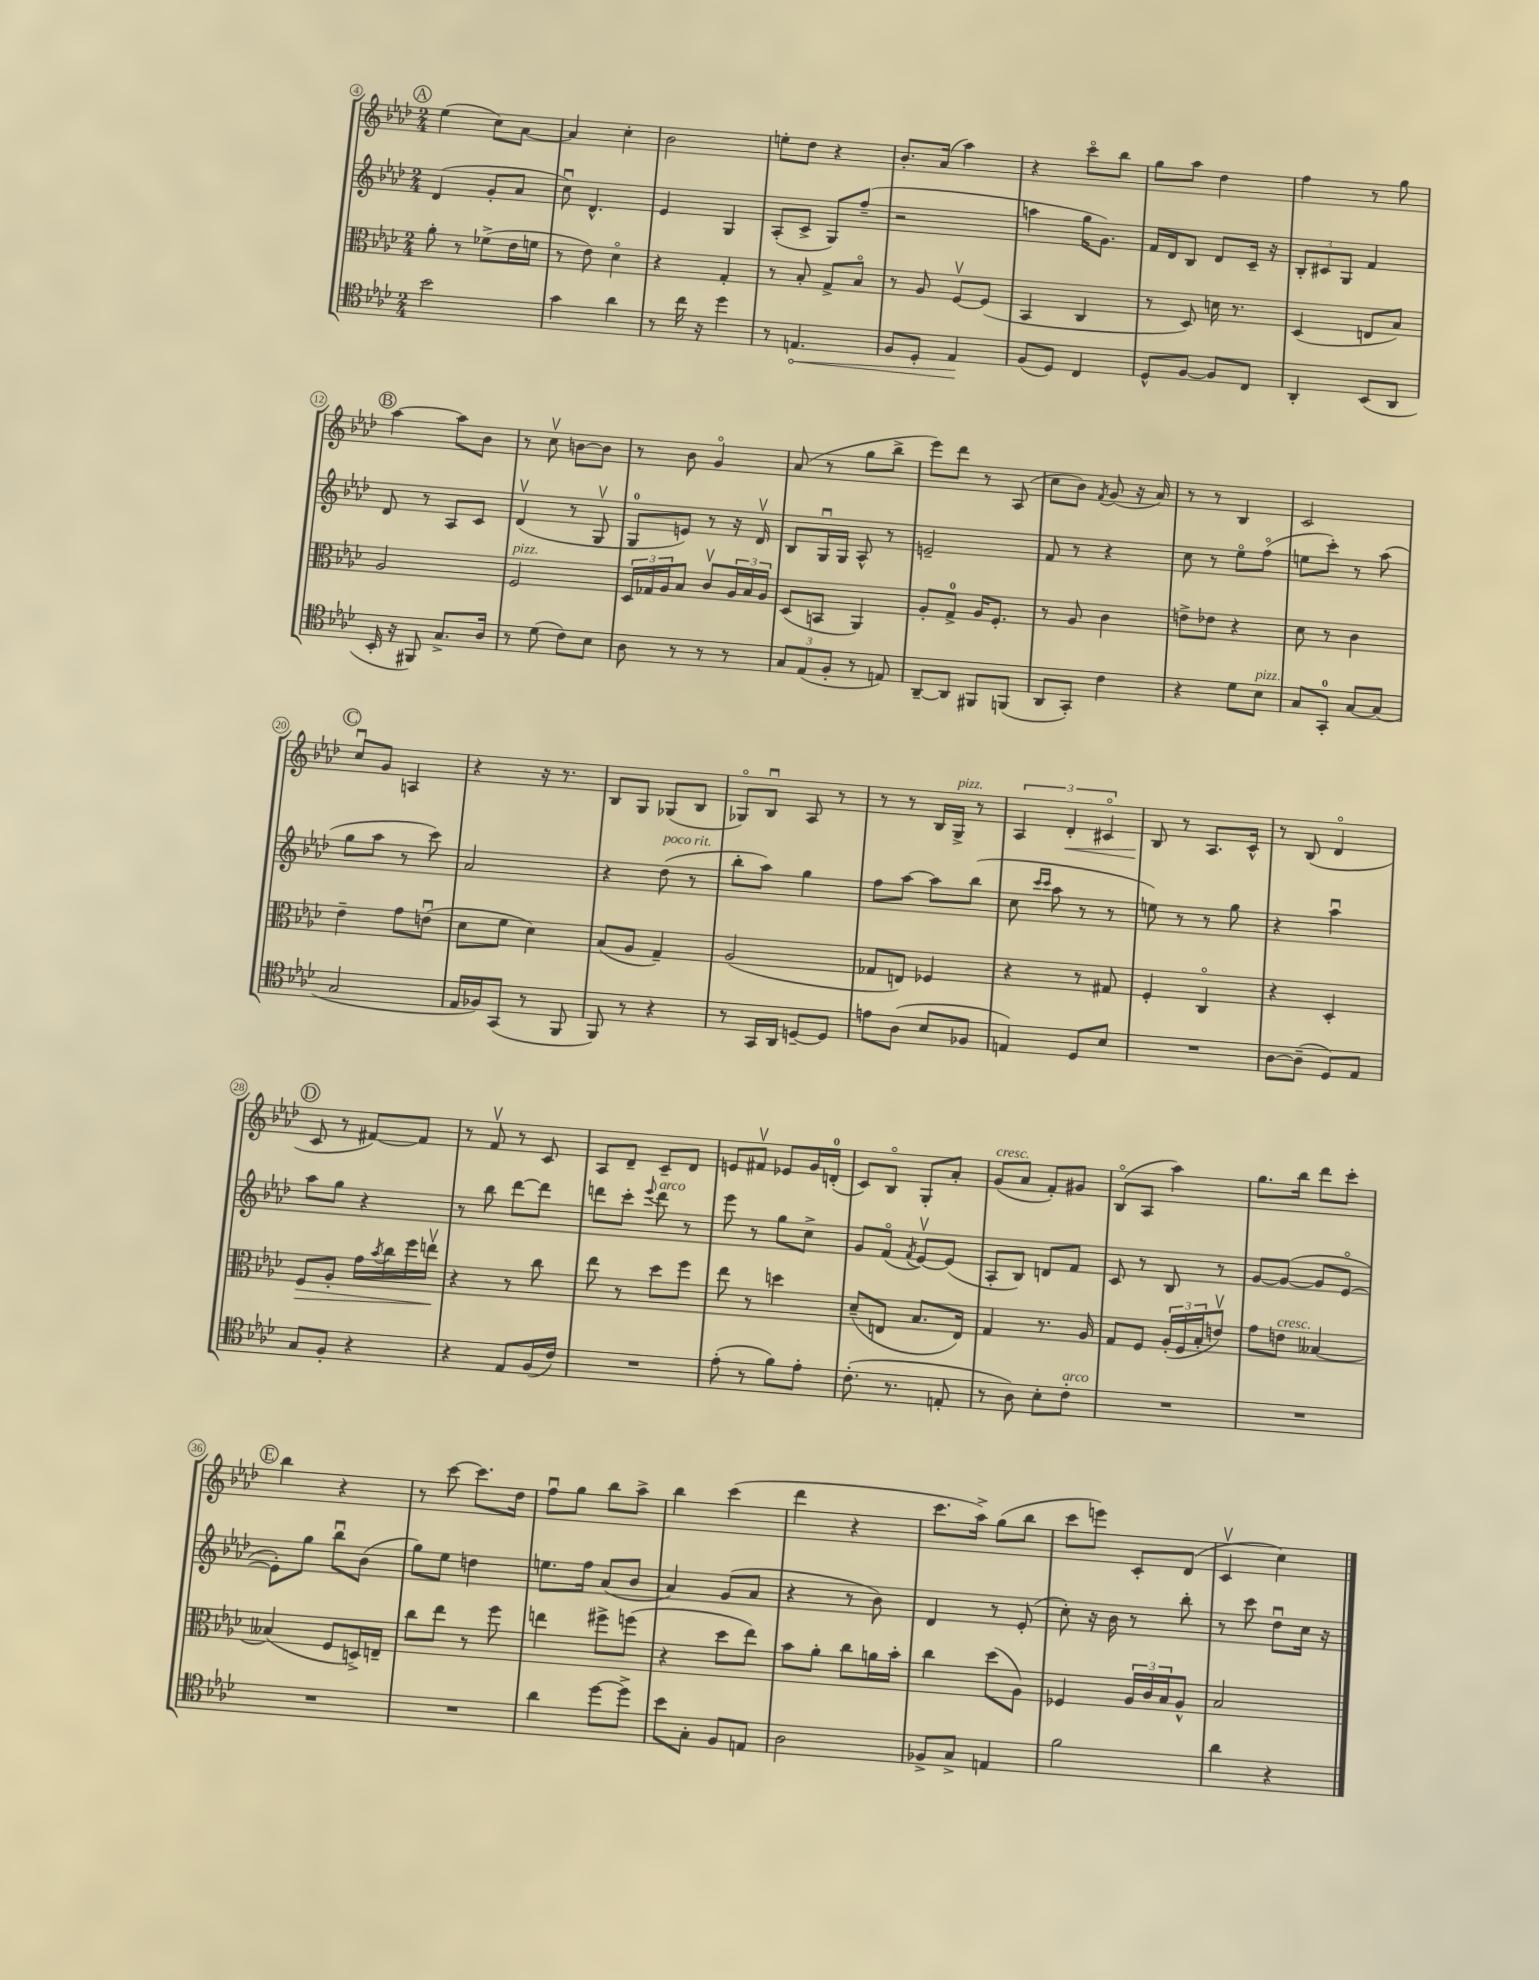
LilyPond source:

<<
\new StaffGroup <<
\new Staff = "s0" {
    \clef treble \key aes \major \numericTimeSignature \time 2/4
    \mark \markup { \circle "A" } ees''4( c''8) aes'8~ |
    aes'4 c''4-. |
    bes'2 |
    e''8-. des''8 r4 |
    bes'8.-. aes'16( aes''4) |
    r4 c'''8\flageolet bes''8 |
    g''8 aes''8 des''4 |
    f''4 r8 g''8 |
    \mark \markup { \circle "B" } aes''4~ aes''8 bes'8 |
    r8 c''8\upbow b'8~ b'8 |
    r8 bes'8 g'4\flageolet |
    aes'8( r8 g''8 bes''8-> |
    ees'''8) des'''8 r8 aes8( |
    c''8 bes'8) \acciaccatura { f'8 } g'8( r16 aes'16) |
    r8 r8 bes4 |
    c'2 |
    \mark \markup { \circle "C" } c''8\downbow g'8 a4 |
    r4 r16 r8. |
    bes8 g8 ges8( bes8 |
    ges8\flageolet) bes8\downbow aes8 r8 |
    r8 r8 bes16 g16->^\markup { \italic "pizz." } r8 |
    \tuplet 3/2 { aes4 des'4-.\< cis'4\flageolet } |
    bes8\! r8 aes8. c'16-^ |
    r8 bes8( des'4\flageolet |
    \mark \markup { \circle "D" } c'8 r8 fis'8~) fis'8 |
    r8 f'8\upbow r8 c'8 |
    aes8 des'8-- c'8-- des'8 |
    e'8 fis'8\upbow ees'8 g'16 d'16-0-.( |
    c'8) bes8\flageolet g8-. aes'8-. |
    g'8^\markup { \italic "cresc." }( aes'8 f'8-.) gis'8 |
    bes8\flageolet( aes8 aes''4) |
    g''8. bes''16 des'''8 c'''8-. |
    \mark \markup { \circle "E" } bes''4 r4 |
    r8 c'''8~ c'''8. des''16 |
    f''8\downbow g''8 bes''8 aes''8-> |
    bes''4 c'''4( |
    des'''4 r4 |
    c'''8. aes''16->) g''8( bes''8 |
    c'''8 e'''8) c'8-. des'8( |
    c'4\upbow c''4) \bar "|." |
}
\new Staff = "s1" {
    \clef treble \key aes \major \numericTimeSignature \time 2/4
    \mark \markup { \circle "A" } des'4( g'8-. aes'8 |
    c''8\downbow) des'4.-^ |
    ees'4 g4 |
    aes8-.( c'8-> g8) f''8--( |
    r2 |
    a''4 g''16 g'8.) |
    f'16 des'16 bes8 des'8 c'16-- r16 |
    \tuplet 3/2 { bes8-. cis'8 g8 } f'4 |
    \mark \markup { \circle "B" } des'8 r8 aes8 c'8 |
    des'4\upbow( r8 g8\upbow |
    g8-0 e'8) r8 r16 des'16\upbow |
    bes8 g16\downbow g16 aes8-^ r8 |
    e'2-- |
    f'8 r8 r4 |
    c''8 r8 ees''8\flageolet f''8\flageolet( |
    e''8 c'''8-.) r8 aes''8( |
    \mark \markup { \circle "C" } g''8 aes''8 r8 c'''8) |
    aes'2 |
    r4 des''8^\markup { \italic "poco rit." }( r8 |
    bes''8-. aes''8) g''4 |
    f''8 aes''8~ aes''8 bes''8( |
    c''8 \grace { c'''16 c'''16 } aes''8 r8 r8 |
    e''8) r8 r8 g''8 |
    r4 aes''4\downbow |
    \mark \markup { \circle "D" } aes''8 g''8 r4 |
    r8 bes''8 des'''8~ des'''8 |
    d'''8 c'''8-. \appoggiatura { ees'''8 } d'''8^\markup { \italic "arco" } r8 |
    ees'''8 r8 g''8 c''8-> |
    g'8 f'8\flageolet( \acciaccatura { f'8 } ees'8~\upbow) ees'8( |
    aes8-. bes8) d'8 f'8 |
    c'8 r8 bes8 r8 |
    g'8~ g'8~( g'8 ees'8~\flageolet |
    \mark \markup { \circle "E" } ees'8-.) g''8 bes''8\downbow bes'8( |
    g''8) ees''8 d''4 |
    e''8. f''16 aes'8( bes'8 |
    aes'4) g'8( aes'8 |
    r4 r8 bes'8) |
    des'4 r8 ees'8-.( |
    c''8-.) r16 bes'16 r8 bes''8-. |
    r8 c'''8 des''8\downbow c''16 r16 \bar "|." |
}
\new Staff = "s2" {
    \clef alto \key aes \major \numericTimeSignature \time 2/4
    \mark \markup { \circle "A" } aes'8-. r8 fes'8->( ees'16 f'16 |
    r8 ees'8) des'4\flageolet |
    r4 g4-. |
    r8 bes8-. g8-> bes8\flageolet |
    r8 aes8 f8~\upbow f8( |
    bes,4 c4 |
    r8 des8) d'16 r8. |
    des4( e8 bes8) |
    \mark \markup { \circle "B" } aes2 |
    f2^\markup { \italic "pizz." } |
    \tuplet 3/2 { des16 ges16 aes16 } bes8 c'8\upbow \tuplet 3/2 { aes16 bes16 aes16 } |
    des8( b,8 aes,4) |
    aes8-. g8-0-> aes16 f8.-. |
    r8 aes8 c'4 |
    e'8-> ees'8 r4 |
    des'8 r8 c'4 |
    \mark \markup { \circle "C" } ees'4-- g'8 e'8\downbow( |
    des'8 f'8 des'4) |
    bes8( aes8 g4--) |
    aes2( |
    ges8 e8) fes4 |
    r4 r8 gis8 |
    f4-. c4\flageolet |
    r4 des4-. |
    \mark \markup { \circle "D" } f8\> aes8-. g'16 \acciaccatura { bes'8 } c''16 f''16 e''16\upbow\! |
    r4 r8 c''8 |
    ees''8 r8 des''8 f''8 |
    ees''8 r8 d''4 |
    des'8--( e8 bes8. e16) |
    g4 r8. aes16 |
    g8 f8 \tuplet 3/2 { aes16-.( f16 bes16-. } e'8\upbow) |
    g'8 e'8^\markup { \italic "cresc." } beses4~ |
    \mark \markup { \circle "E" } beses4( f8 d16->) e16-- |
    c''8 ees''8 r8 f''8 |
    e''4 fis''8-> f''8( |
    r4 des''8 ees''8) |
    bes'8 aes'8-. c''8 a'16 bes'16-. |
    c''4 des''8( aes8) |
    fes4 \tuplet 3/2 { aes16 c'16 bes16 } aes8-^ |
    bes2 \bar "|." |
}
\new Staff = "s3" {
    \clef tenor \key aes \major \numericTimeSignature \time 2/4
    \mark \markup { \circle "A" } bes'2 |
    g'4 aes'4 |
    r8 c''16 r16 des''4 |
    r8 \once \override Hairpin.circled-tip = ##t e4.\< |
    f8 des8-. ees4\! |
    f8( des8) c4 |
    des8-^ f8~ f8 c8 |
    aes,4-. bes,8( aes,8 |
    \mark \markup { \circle "B" } bes,16-. r16 fis,8) g8.-> aes16 |
    r8 des'8( c'8) bes8 |
    aes8 r8 r8 r8 |
    \tuplet 3/2 { g8 ees8( f8-. } r8 e8) |
    aes,8~-- aes,8 fis,8 f,8( |
    aes,8 g,8-.) c'4 |
    r4 des'8 bes8^\markup { \italic "pizz." } |
    g8 g,8-0-. g8~ g8( |
    \mark \markup { \circle "C" } g2 |
    ees16 fes16) g,8( r8 f,8 |
    f,8) r8 r4 |
    r8 g,16 aes,16 d8~-- d8 |
    e'8 aes8( bes8 fes8 |
    e4) des8 bes8 |
    R2 |
    aes8~ aes8--( des8) ees8 |
    \mark \markup { \circle "D" } g8 f8-. r4 |
    r4 ees8 f16( c'16) |
    R2 |
    ees'8-.( r8 f'8) ees'8-. |
    c'8.-.( r8. e8-. |
    r8 aes8) bes8-. c'8-.^\markup { \italic "arco" } |
    R2 |
    R2 |
    \mark \markup { \circle "E" } R2 |
    R2 |
    aes'4 des''8~ des''8-> |
    bes'8 g8-. f8 e8 |
    aes2 |
    fes8-> g8-> e4 |
    f'2 |
    aes'4 r4 \bar "|." |
}
>>
>>
\layout { \context { \Score currentBarNumber = #4 \override BarNumber.stencil = #(make-stencil-circler 0.1 0.3 ly:text-interface::print) } }
